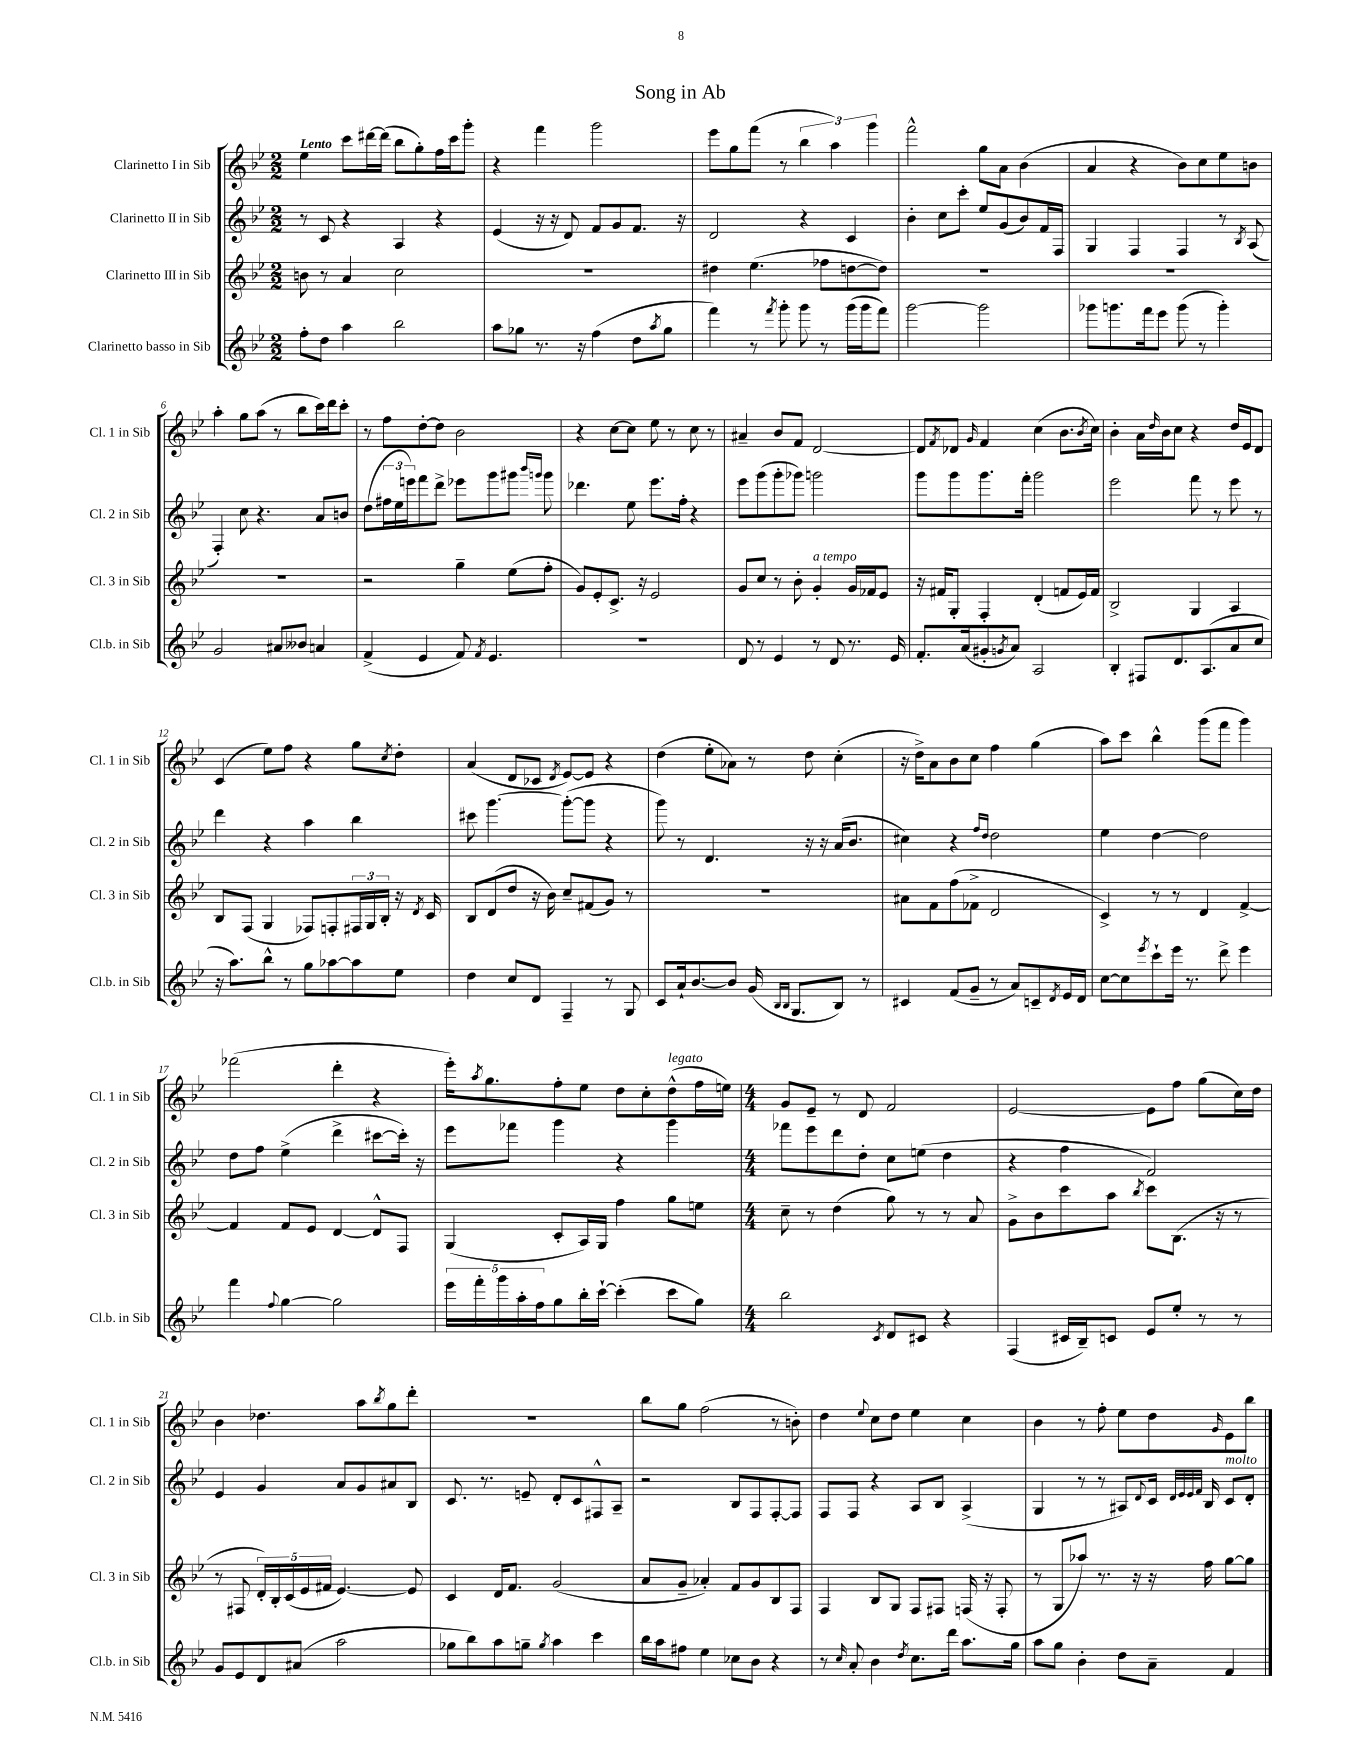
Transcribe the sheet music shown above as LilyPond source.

\header { title = "Song in Ab" }
<<
\new StaffGroup <<
\new Staff = "s0" \with { instrumentName = "Clarinetto I in Sib" shortInstrumentName = "Cl. 1 in Sib" } {
    \clef treble \key bes \major \numericTimeSignature \time 2/2 \tempo "Lento"
    ees''4 c'''8 dis'''16~ dis'''16( bes''8 g''8-.) f''16 c'''16 g'''8-. |
    r4 f'''4 g'''2 |
    ees'''8 g''8 f'''8( r8 \tuplet 3/2 { bes''4 a''4) g'''4 } |
    f'''2-^ g''8 a'8 bes'4( |
    a'4 r4 bes'8) c''8 ees''8 b'8 |
    a''4-. g''8 a''8( r8 bes''8 c'''16) d'''16 c'''8-. |
    r8 f''8 d''8~-. d''8 bes'2 |
    r4 c''8~ c''8 ees''8 r8 c''8 r8 |
    ais'4-- bes'8 f'8 d'2~ |
    d'8 \acciaccatura { f'8 } des'8 \grace { g'16 } f'4 c''4( bes'8. \acciaccatura { bes'8 } c''16) |
    bes'4-. a'16 \grace { d''16 } bes'16 c''8 r4 d''16 ees'16 d'8 |
    c'4( ees''8) f''8 r4 g''8 \acciaccatura { c''8 } d''8-. |
    a'4( d'8 ces'8 \acciaccatura { d'8 } ees'8~) ees'8 r4 |
    d''4( ees''8-. aes'8) r8 d''8 c''4-.( |
    r16 d''16->) a'8 bes'8 c''8 f''4 g''4( |
    a''8) c'''8 bes''4-^ g'''8( f'''8 g'''4) |
    fes'''2( d'''4-. r4 |
    ees'''16-.) \acciaccatura { a''8 } g''8. f''8-. ees''8 d''8 c''8-. d''8-^^\markup { \italic "legato" }( f''16 e''16) |
    \numericTimeSignature \time 4/4 g'8 ees'8-- r8 d'8 f'2 |
    ees'2~ ees'8 f''8 g''8( c''16) d''16 |
    bes'4 des''4. a''8 \acciaccatura { bes''8 } g''8 d'''8-. |
    R1 |
    bes''8 g''8 f''2( r8 b'8-.) |
    d''4 \appoggiatura { ees''8 } c''8 d''8 ees''4 c''4 |
    bes'4 r8 f''8-. ees''8 d''8 \grace { g'16 } ees'8 bes''8 \bar "|." |
}
\new Staff = "s1" \with { instrumentName = "Clarinetto II in Sib" shortInstrumentName = "Cl. 2 in Sib" } {
    \clef treble \key bes \major \numericTimeSignature \time 2/2
    r8 c'8 r4 a4 r4 |
    ees'4( r16 r16 d'8) f'8 g'8 f'8. r16 |
    d'2 r4 c'4 |
    bes'4-. c''8 c'''8-. ees''8 g'8( bes'8) f'16 f16 |
    g4 f4 f4 r8 \acciaccatura { bes8 } a8( |
    f4-.) c''8 r4. a'8 b'8 |
    d''8( \tuplet 3/2 { fis''16 ees''16 e'''16) } f'''8 d'''8-> ees'''8 g'''8 gis'''8 \grace { bes'''16 g'''16 } g'''8 |
    des'''4. ees''8 ees'''8. f''16-. r4 |
    ees'''8 g'''8( g'''8-. ges'''8) g'''2 |
    g'''8 g'''8 g'''8. f'''16-. g'''2 |
    ees'''2 f'''8 r8 ees'''8 r8 |
    d'''4 r4 a''4 bes''4 |
    cis'''8 g'''4.~ g'''8~-.( g'''8 r4 |
    g'''8) r8 d'4. r16 r16 a'16( bes'8. |
    cis''4) r4 \grace { f''16 d''16 } d''2 |
    ees''4 d''4~ d''2 |
    d''8 f''8 ees''4->( d'''4-> cis'''8~ cis'''16-.) r16 |
    ees'''8 fes'''8 g'''4 r4 g'''4 |
    \numericTimeSignature \time 4/4 fes'''8 ees'''8 d'''8 d''8-. c''8 e''8( d''4 |
    r4 f''4 f'2) |
    ees'4 g'4 a'8 g'8 ais'8 bes8 |
    c'8. r8. e'8-- d'8-. c'8 fis8-^ a8-- |
    r2 bes8 f8 f8~-. f8 |
    f8 f8 r4 a8 bes8 a4->( |
    g4 r8 r8 ais8) \appoggiatura { d'8 } c'16 \grace { d'32 ees'32 ees'32 f'32 } bes16 c'8^\markup { \italic "molto" } d'8-. \bar "|." |
}
\new Staff = "s2" \with { instrumentName = "Clarinetto III in Sib" shortInstrumentName = "Cl. 3 in Sib" } {
    \clef treble \key bes \major \numericTimeSignature \time 2/2
    b'8 r8 a'4 c''2 |
    R1 |
    dis''4 ees''4.( fes''8 d''8~ d''8) |
    R1 |
    R1 |
    R1 |
    r2 g''4-- ees''8( f''8-. |
    g'8) ees'8-. c'8.-> r16 ees'2 |
    g'8 c''8 r8 bes'8-. g'4-.^\markup { \italic "a tempo" } g'16 fes'16 ees'8 |
    r16 fis'16 g8-. f4-. d'4-.( f'8 ees'16) f'16 |
    bes2-> g4 a4 |
    bes8 f8( g4 fes8) f8-. \tuplet 3/2 { fis16 g16 bes16-. } r16 \acciaccatura { d'8 } c'16 |
    bes8 d'8( d''8 r16 bes'16) c''8-- fis'8( g'8) r8 |
    R1 |
    ais'8 f'8 f''8( fes'8-> d'2 |
    c'4->) r8 r8 d'4 f'4~-> |
    f'4 f'8 ees'8 d'4~ d'8-^ f8 |
    g4( c'8-. a16) g16 f''4 g''8 e''8 |
    \numericTimeSignature \time 4/4 c''8-- r8 d''4( g''8) r8 r8 a'8 |
    g'8-> bes'8 c'''8 a''8 \acciaccatura { bes''8 } c'''8 bes8.( r16 r8 |
    r8 fis8 \tuplet 5/4 { d'16-.) bes16-. c'16( ees'16 fis'16 } ees'4.~) ees'8 |
    c'4 d'16 f'8. g'2( |
    a'8 g'8-- aes'4-.) f'8 g'8 bes8 f8 |
    f4 bes8 g8 f8 fis8 f16( r16 f8-. |
    r8 g8 aes''8) r8. r16 r16 f''16 g''8~ g''8 \bar "|." |
}
\new Staff = "s3" \with { instrumentName = "Clarinetto basso in Sib" shortInstrumentName = "Cl.b. in Sib" } {
    \clef treble \key bes \major \numericTimeSignature \time 2/2
    f''8-. d''8 a''4 bes''2 |
    a''8 ges''8 r8. r16 f''4( d''8 \acciaccatura { a''8 } ges''8 |
    f'''4) r8 \acciaccatura { f'''8 } g'''8-. g'''8 r8 g'''16( g'''16 f'''8) |
    g'''2~ g'''2 |
    ges'''8 g'''8. f'''16 ees'''8 g'''8( r8 g'''4-.) |
    g'2 ais'8 beses'8 a'4 |
    f'4->( ees'4 f'8) \acciaccatura { f'8 } ees'4. |
    R1 |
    d'8 r8 ees'4 r8 d'8 r8. ees'16 |
    f'8.-. a'16( gis'8-. \acciaccatura { g'8 } a'8) a2 |
    bes4-. fis8 d'8. a8.( a'8 c''8 |
    r16 a''8.) bes''8-^ r8 g''8 aes''8~ aes''8 ees''8 |
    d''4 c''8 d'8 f4-- r8 g8 |
    c'8 a'16-! bes'8.~ bes'8 g'16( \grace { bes16 bes16 } g8. bes8) r8 |
    cis'4 f'8( g'8-- r8 a'8) c'8-- \acciaccatura { d'8 } ees'16 d'16 |
    c''8~ c''8 \acciaccatura { ees'''8 } c'''8-! ees'''16 r8. d'''8-> ees'''4 |
    f'''4 \appoggiatura { f''8 } g''4~ g''2 |
    \tuplet 5/4 { ees'''16 f'''16-. g'''16 a''16-. f''16 } g''8 bes''16-. c'''16~-! c'''4-.( c'''8 g''8) |
    \numericTimeSignature \time 4/4 bes''2 \acciaccatura { c'8 } d'8 cis'8 r4 |
    f4( cis'16 bes16--) c'8 ees'8 ees''8-. r8 r8 |
    g'8 ees'8 d'8 ais'8( a''2 |
    ges''8 bes''8) a''8 g''8-- \acciaccatura { g''8 } a''4 c'''4 |
    bes''16 a''16 fis''8 ees''4 ces''8 bes'8 r4 |
    r8 \grace { c''16 } a'8-. bes'4 \acciaccatura { d''8 } c''8. d'''16 a''8. g''16 |
    a''8 g''8 bes'4-. d''8 a'8-- f'4 \bar "|." |
}
>>
>>
